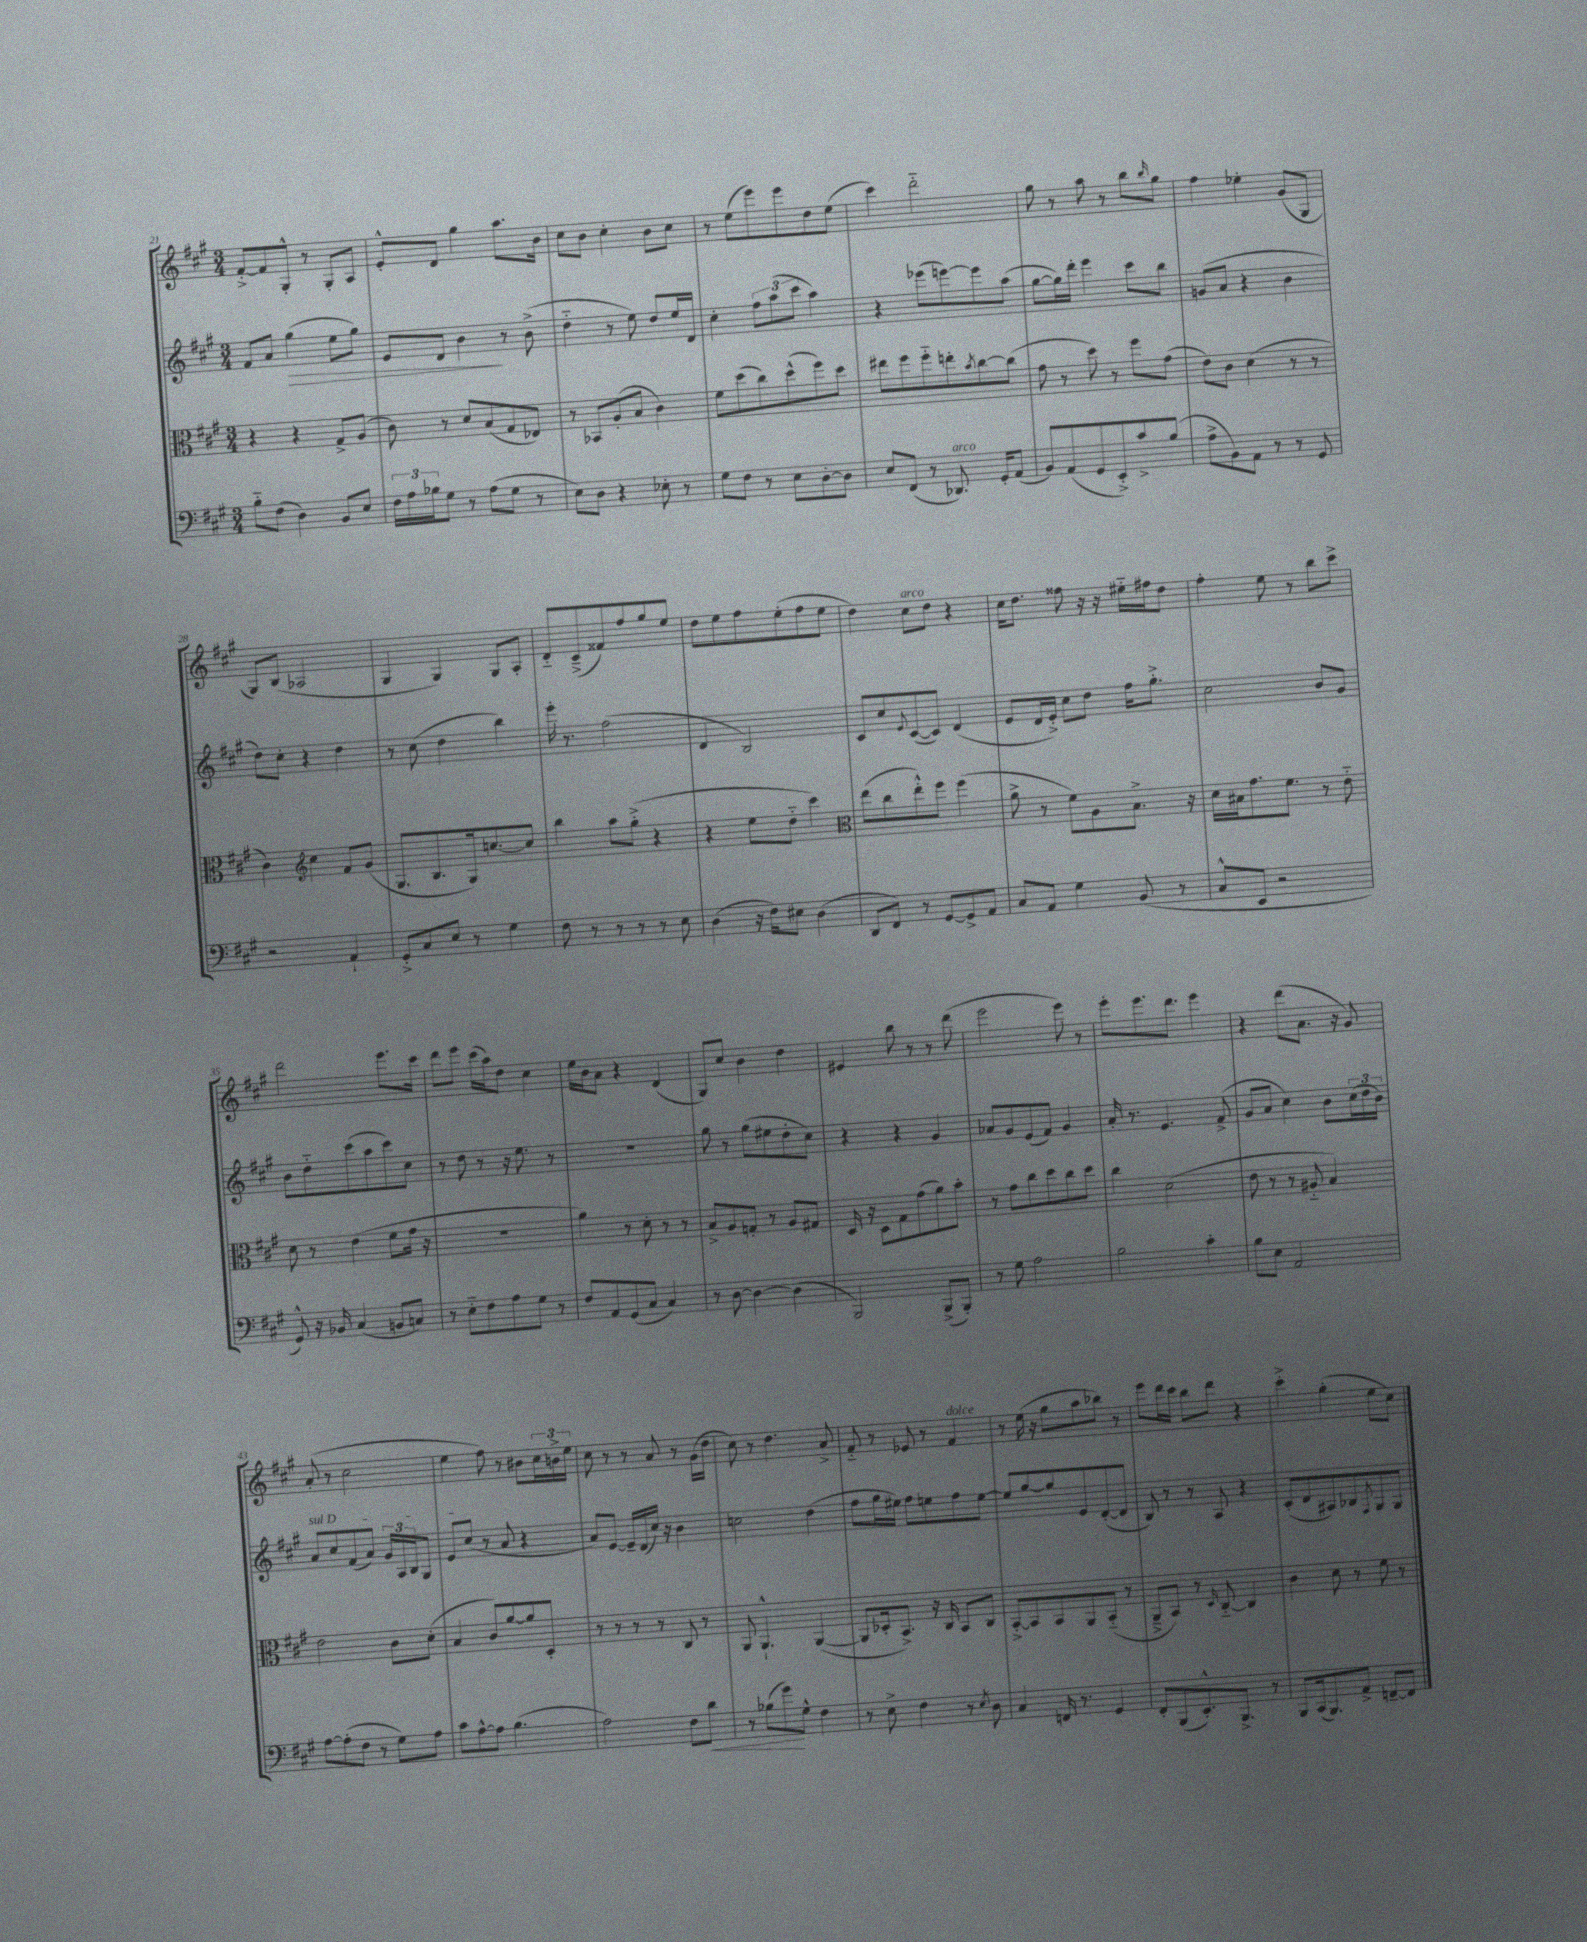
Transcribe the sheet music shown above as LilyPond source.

<<
\new StaffGroup <<
\new Staff = "s0" {
    \clef treble \key a \major \numericTimeSignature \time 3/4
    fis'8~-.-> fis'8 gis8-.-^ r8 gis8-. a8 |
    e'8-.-^ d'8 gis''4 a''8. b'16 |
    cis''8 b'8 cis''4-. b'8 cis''8 |
    r8 e''8( e'''8) e'''8 d''8 e''8( |
    cis'''4) d'''2-_ |
    gis''8 r8 a''8 r8 b''8 \grace { b''16 } gis''8 |
    fis''4 ees''4-. gis'8( gis8 |
    gis8) b8( aes2 |
    gis4 gis4) gis8 a8-. |
    d'8-_ cis'8--->( fisis'8) fis''8 gis''8 e''8 |
    d''8 e''8 fis''8 e''8-.( fis''8 e''8 |
    d''4) cis''8^\markup { \italic "arco" } d''8 r4 |
    cis''16 d''8. fisis''8 r16 r16 eis''16-_ fis''16 d''8 |
    fis''4-. e''8 r8 b''8 cis'''8-> |
    d'''2 e'''8. cis'''16 |
    d'''8 e'''8 cis'''16( a''16) d''8 cis''4 |
    e''16 b'16 a'8 r4 d'4( |
    gis8) cis''8 b'4 d''4 |
    eis'4 b''8 r8 r8 d'''8( |
    e'''2 e'''8) r8 |
    e'''8-. e'''8. d'''8. e'''4 |
    r4 d'''8( a'8. r16 gis'8) |
    a'8-.( r8 cis''2 |
    e''4 fis''8) r8 bis'8 \tuplet 3/2 { cis''16 b'16-> e''16 } |
    cis''8 r8 r8 a'8 r8 gis'16( d''16 |
    cis''8) r8 d''4. a'8-> |
    fis'8-_ r8 ees'8 r8 fis'4^\markup { \italic "dolce" } |
    r8 e''16( r16 gis''8 a''8 bes''8) r8 |
    e'''8 d'''16 cis'''16 b''8 d'''8 r4 |
    cis'''4-.-> gis''4-.( e''8 cis''8) \bar "|." |
}
\new Staff = "s1" {
    \clef treble \key a \major \numericTimeSignature \time 3/4
    fis'8 a'8 gis''4\>( e''8 gis''8) |
    e'8 d'8 b'4\! r8 b'8->( |
    d''4-_ r8 e''8) d''8 e''16 d'16 |
    cis''4-. \tuplet 3/2 { fis''8 a''8( cis'''8 } a''4) |
    r4 ees'''8( e'''8~) e'''8 a''8( |
    gis''8~ gis''16) d'''16-. e'''4 cis'''8 b''8 |
    g'8( a'8 r4 b'4 |
    d''8) cis''8-. r4 d''4 |
    r8 cis''8( d''4 b''4) |
    e'''16-. r8. fis''2( |
    d'4 b2) |
    cis'8 cis''8 \appoggiatura { e'8 } cis'8~( cis'8) d'4( |
    e'8 d'16 e'16-.->) cis''8 d''8 fis''16 gis''8.-.-> |
    cis''2 b'8 gis'8 |
    b'8 d''8-_ cis'''8( a''8 cis'''8) cis''8 |
    r8 d''8 r8 r16 e''8. r8 |
    R2. |
    gis''8 r8 gis''8( eis''8 d''8-. cis''8) |
    r4 r4 gis'4 |
    aes'8 gis'8 e'8( fis'8) gis'4 |
    a'16-. r8. e'4. fis'8->( |
    gis'8 a'8 cis''4) b'8 \tuplet 3/2 { cis''16( d''16 b'16) } |
    \once \override TextSpanner.bound-details.left.text = \markup { \italic "sul D" } a'8\startTextSpan cis''8 fis'8( a'8) \tuplet 3/2 { gis'16 a16 b16 } gis8 |
    e'8 cis''8\stopTextSpan( r8 a'8 r4 |
    a'8) e'8~ e'16-- d'16( cis''16) r16 b'4 |
    c''2 d''4( |
    fis''8 gis''16 eis''16) fis''8 e''8 fis''8 e''8~ |
    e''8 gis''8~ gis''8 e'8 d'8~-.( d'8 |
    b8) r8 r8 a8 r4 |
    cis'8-.( d'8 ais8) bes8 \acciaccatura { fis8 } gis8 gis8 \bar "|." |
}
\new Staff = "s2" {
    \clef alto \key a \major \numericTimeSignature \time 3/4
    r4 r4 gis8-> a8( |
    cis'8) r8 d'8 b8( gis8 ees8) |
    r8 bes,8 a8-.( b8 cis'4) |
    fis'8 d''8( cis''8) d''8-^( fis''8) d''8 |
    eis''8 fis''8 fis''8-_ e''8-. \acciaccatura { b'8 } cis''8~ cis''8( |
    gis'8 r8 d''8) r8 fis''8 gis'8( |
    e'8) cis'8 d'4( r8 r8 |
    cis'4) \clef treble cis''4 fis'8 gis'8( |
    gis8. b8. gis16) c''8.~ c''8 |
    b''4 a''8 gis''8-.->( r4 |
    r4 e''8 d''8-_ cis'''4) |
    \clef alto e''8( cis''8 e''8-.-^) fis''8 fis''4( |
    a'8-> r8 fis'8) a8 b8.-> r16 |
    d'16 bis16 gis'8. fis'8. r8 e'8-_ |
    d'8 r8 e'4( fis'8 gis'16 r16 |
    R2. |
    a'4) r8 d'8-. r8 r8 |
    b8-> a8 g8-. r8 a8 gis8 |
    d16 r16 d8 gis8 gis'8( a'8) b'8-. |
    r8 gis'8 cis''8 d''8 cis''8 d''8 |
    cis''4 d'2( |
    e'8 r8 r8 ais8-_ b4) |
    e'2 cis'8 d'8-.( |
    b4 cis'8) a'8~ a'8 d8-. |
    r8 r8 r8 r8 cis8 r8 |
    a,8 a,4.-!-^ a,4~( |
    a,8 des16-. b,8.->) r16 cis16 b,8 cis8 |
    b,8~-.-> b,8 b,8 a,8 b,8-_( r8 |
    a,8---> b,8) r8 \grace { d16 } cis8~-_ cis4 |
    cis'4 d'8 r8 fis'8 r8 \bar "|." |
}
\new Staff = "s3" {
    \clef bass \key a \major \numericTimeSignature \time 3/4
    b8-_ fis8( d4) b,8 e8 |
    \tuplet 3/2 { fis16 a16 bes16 } gis8 r8 a8( gis8 r8 |
    e8) d8 r4 ees8-. r8 |
    gis8 fis8 r8 e8 d8~-. d8 |
    e8 fis,8( r8 des,8.^\markup { \italic "arco" }) gis,16-. a,8( |
    b,8) a,8( gis,8 e,8-.->) cis'8-> b8( |
    a8-> b,8) a,8 r8 r8 gis,8 |
    r2 a,4-! |
    gis,8-.-> cis8 e8 r8 gis4 |
    fis8 r8 r8 r8 r8 e8 |
    d4( r16 fis16) eis8 d4( |
    d,8 fis,8) r8 gis,8~ gis,8-> a,8 |
    cis8 a,8 gis4 b,8( r8 |
    cis8-^ e,8 r2 |
    gis,8-^) r16 bes,16 cis4( b,8 c8) |
    r8 e8-_ fis8 a8 gis8 r8 |
    fis8 a,8 gis,8( cis8 cis4) |
    r8 d8~ d4~ d4( |
    b,,2) b,,8->( b,,8-.) |
    r8 gis8 a2 |
    b2 cis'4-. |
    b8 e8 a,2 |
    a8~ a8-.( fis8 r8 gis8) a8 |
    cis'8 a8~-^ a8 b4.( |
    a2) fis8 d'8\< |
    r8 bes8( gis'8\!) gis8-^ fis4 |
    r8 e8-> fis4 r8 \acciaccatura { e8 } d8 |
    cis4 f,16 r8. gis,4 |
    fis,8-. b,,8( e,8.-.-^) b,,8.-> r8 |
    b,,8 cis,16( b,,8.) a,8-> f,8~-- f,8 \bar "|." |
}
>>
>>
\layout { \context { \Score currentBarNumber = #21 } }
